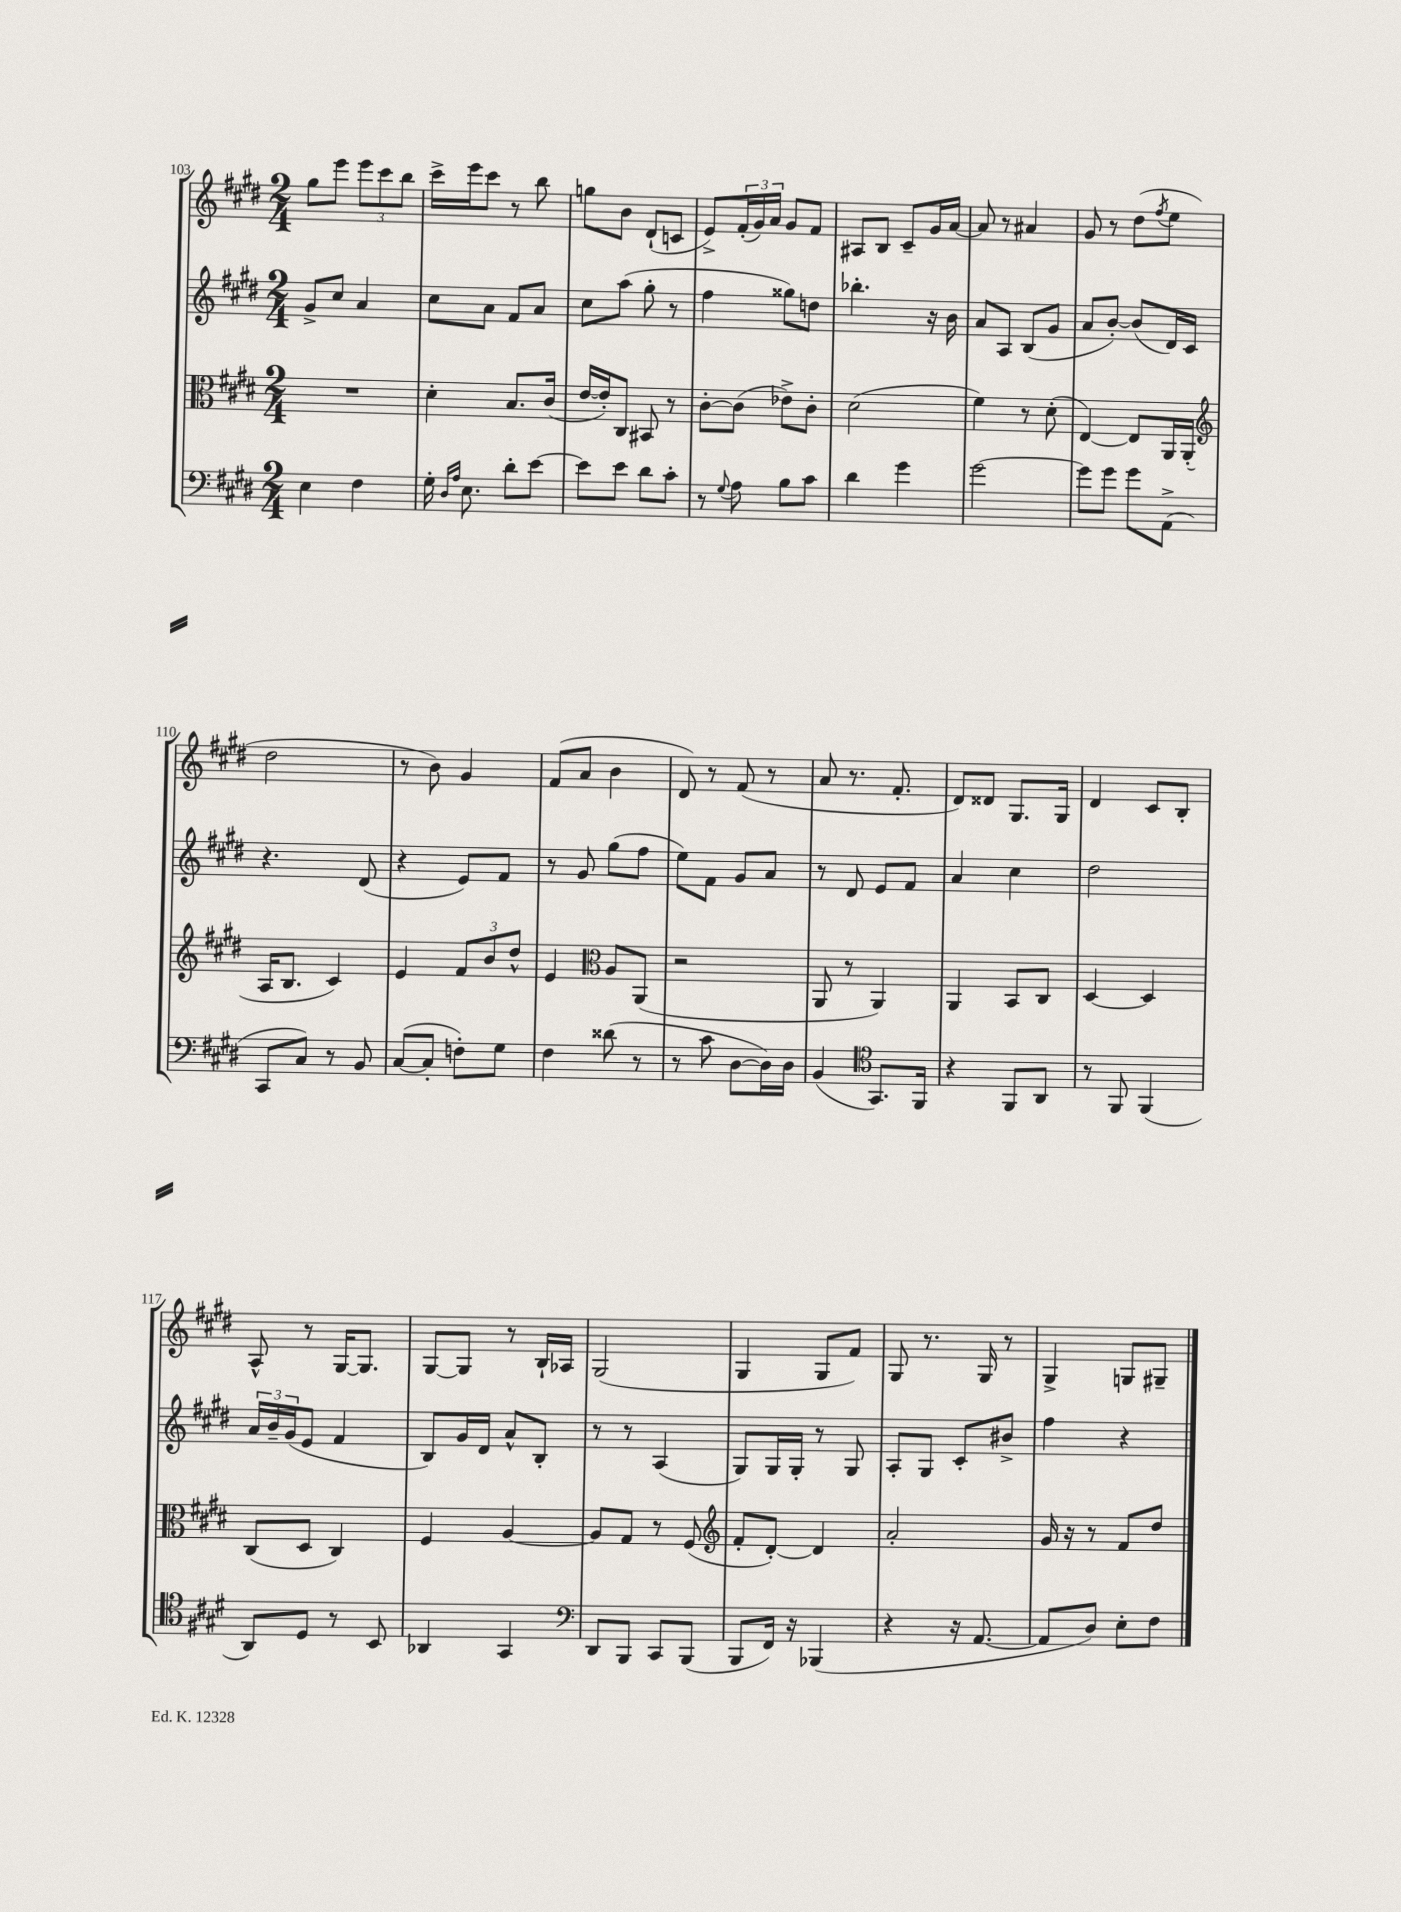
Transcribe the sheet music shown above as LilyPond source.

<<
\new StaffGroup <<
\new Staff = "s0" {
    \clef treble \key e \major \numericTimeSignature \time 2/4
    gis''8 e'''8 \tuplet 3/2 { e'''8 cis'''8 b''8 } |
    cis'''16-> e'''16 cis'''8 r8 b''8 |
    g''8 b'8 dis'8-!( c'8 |
    e'8->) \tuplet 3/2 { fis'16-.( gis'16) a'16 } gis'8 fis'8 |
    ais8 b8 cis'8-- gis'16 a'16~ |
    a'8 r8 ais'4 |
    gis'8 r8 dis''8( \acciaccatura { fis''8 } e''8 |
    dis''2 |
    r8 b'8) gis'4 |
    fis'8( a'8 b'4 |
    dis'8) r8 fis'8( r8 |
    a'8 r8. fis'8.-. |
    dis'8) disis'8 gis8. gis16 |
    dis'4 cis'8 b8-. |
    a8-^ r8 gis16~ gis8. |
    gis8~ gis8 r8 b16-! aes16 |
    gis2( |
    gis4 gis8 fis'8) |
    gis8 r8. gis16 r8 |
    gis4-> g8 gis8-- \bar "|." |
}
\new Staff = "s1" {
    \clef treble \key e \major \numericTimeSignature \time 2/4
    gis'8-> cis''8 a'4 |
    cis''8 a'8 fis'8 a'8 |
    cis''8 a''8( gis''8-. r8 |
    fis''4 gisis''8) d''8 |
    bes''4.-. r16 b'16 |
    a'8 a8 b8( gis'8 |
    a'8 b'8~-.) b'8( dis'16) cis'16 |
    r4. dis'8( |
    r4 e'8) fis'8 |
    r8 gis'8 gis''8( fis''8 |
    e''8) fis'8 gis'8 a'8 |
    r8 dis'8 e'8 fis'8 |
    a'4 cis''4 |
    dis''2 |
    \tuplet 3/2 { a'16 b'16-- gis'16( } e'8 fis'4 |
    b8) gis'16 dis'16 a'8-^ b8-. |
    r8 r8 a4( |
    gis8) gis16 gis16-. r8 gis8 |
    a8-. gis8 cis'8-. bis'8-> |
    fis''4 r4 \bar "|." |
}
\new Staff = "s2" {
    \clef alto \key e \major \numericTimeSignature \time 2/4
    R2 |
    dis'4-. b8. cis'16( |
    e'16~ e'16-.) cis8 bis,8 r8 |
    cis'8~-. cis'8( ees'8->) cis'8-. |
    dis'2( |
    fis'4) r8 dis'8-.( |
    e4~) e8 a,16 a,16-.( |
    \clef treble a16 b8. cis'4) |
    e'4 \tuplet 3/2 { fis'8 b'8 dis''8-^ } |
    e'4 \clef alto a8 a,8( |
    r2 |
    a,8 r8 a,4) |
    a,4 b,8 cis8 |
    dis4~ dis4 |
    cis8( dis8 cis4) |
    fis4 a4~ |
    a8 gis8 r8 fis8( |
    \clef treble fis'8-. dis'8~-.) dis'4 |
    a'2-. |
    gis'16 r16 r8 fis'8 dis''8 \bar "|." |
}
\new Staff = "s3" {
    \clef bass \key e \major \numericTimeSignature \time 2/4
    e4 fis4 |
    gis16-. \grace { dis16 a16 } e8. dis'8-. e'8~ |
    e'8 e'8 dis'8 cis'8-. |
    r8 \appoggiatura { gis8 } a8 b8 cis'8 |
    dis'4 gis'4 |
    gis'2~ |
    gis'8 gis'8 gis'8 a,8->( |
    cis,8 cis8) r8 b,8 |
    cis8~( cis8-. f8-.) gis8 |
    fis4 disis'8( r8 |
    r8 cis'8 dis8~ dis16) dis16 |
    b,4( \clef tenor gis,8.) fis,16 |
    r4 fis,8 a,8 |
    r8 fis,8 fis,4( |
    a,8) dis8 r8 b,8 |
    aes,4 gis,4 |
    \clef bass dis,8 b,,8 cis,8 b,,8( |
    b,,8 fis,16) r16 bes,,4( |
    r4 r16 a,8.~ |
    a,8 dis8) e8-. fis8 \bar "|." |
}
>>
>>
\layout { \context { \Score currentBarNumber = #103 } }
